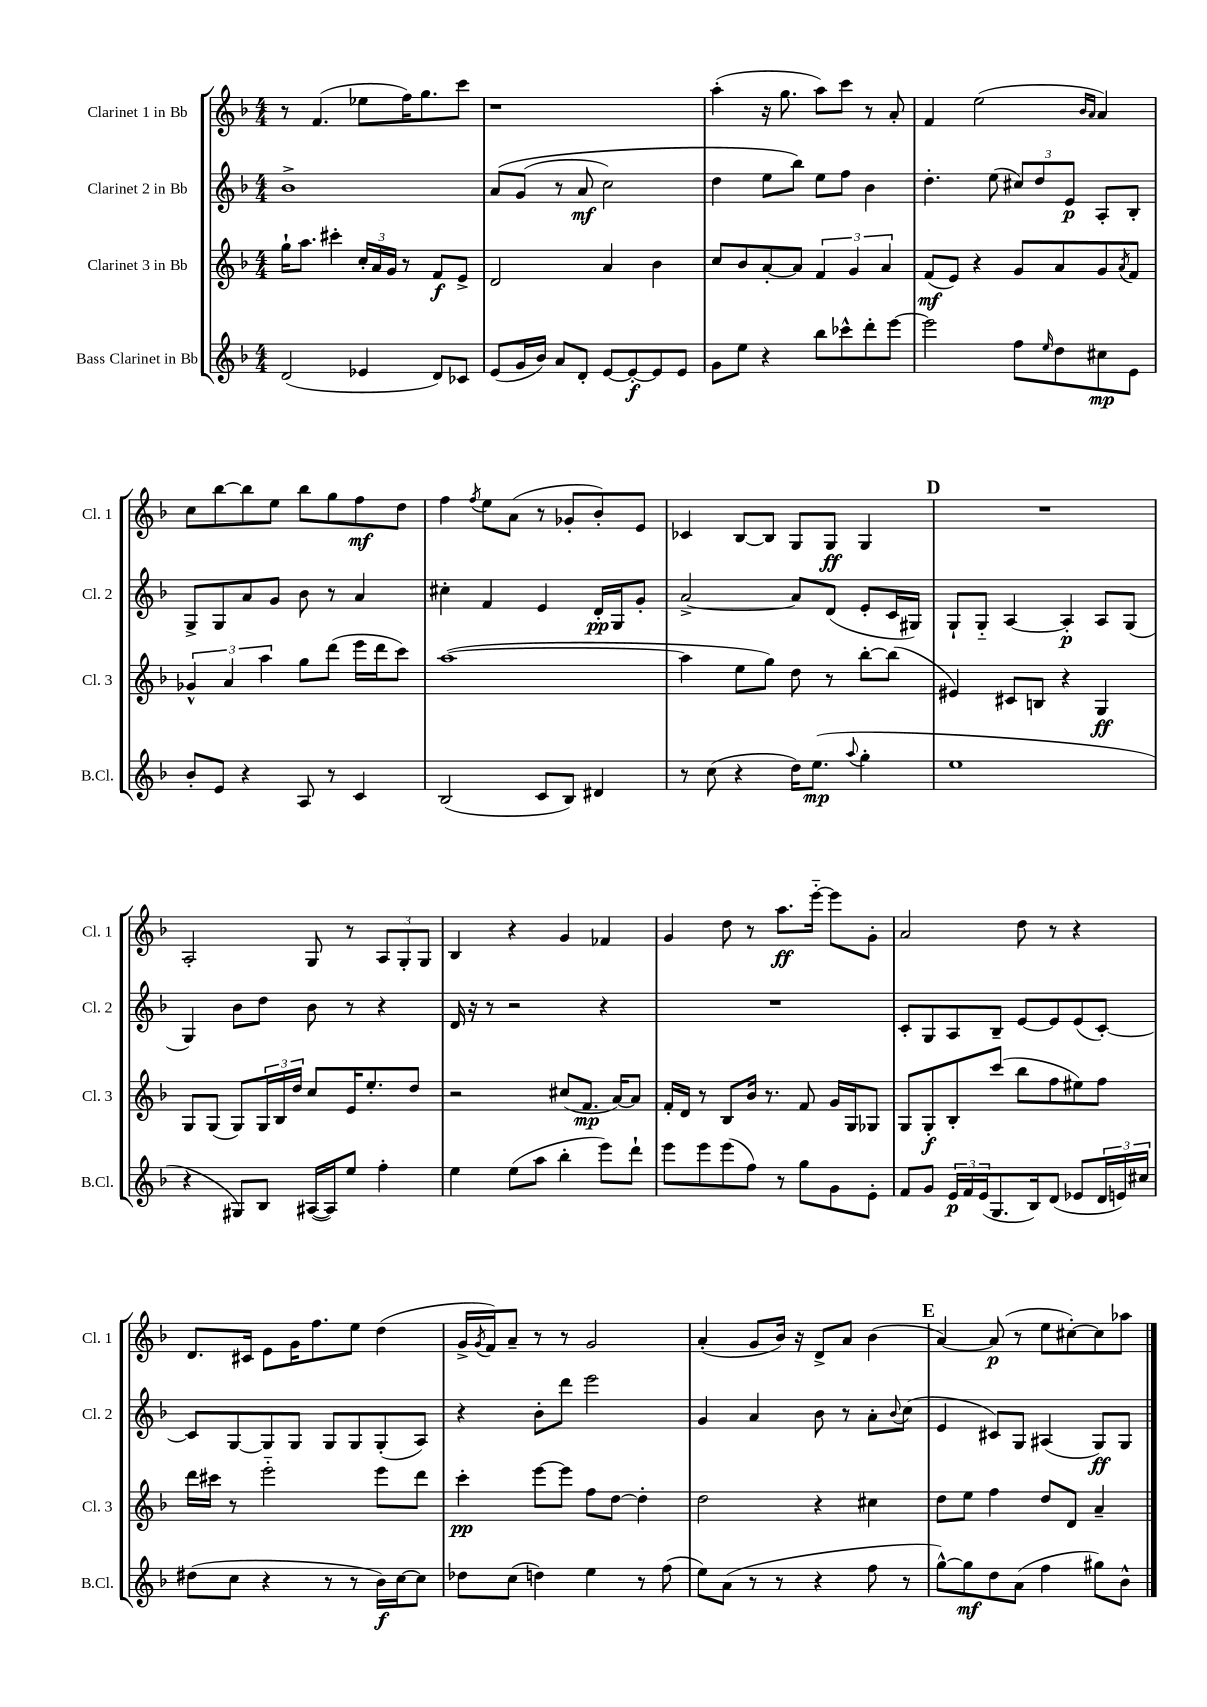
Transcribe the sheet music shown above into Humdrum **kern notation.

**kern	**kern	**kern	**kern
*staff4	*staff3	*staff2	*staff1
*clefG2	*clefG2	*clefG2	*clefG2
*k[b-]	*k[b-]	*k[b-]	*k[b-]
*M4/4	*M4/4	*M4/4	*M4/4
(2d	16gg`	1b-^	8r
.	8.aa	.	.
.	.	.	(4.f
.	4ccc#'	.	.
4e-	24cc'	.	8ee-
.	24a	.	.
.	24g	.	.
.	8r	.	16ff)
.	.	.	8.gg
8d)	8f	.	.
8c-	8e^	.	8ccc
=	=	=	=
(8e	2d	&(8a	1r
16g	.	(8g	.
16b-)	.	.	.
8a	.	8r	.
8d'	.	8a	.
[8e	4a	2cc)	.
8e'_	.	.	.
8e]	4b-	.	.
8e	.	.	.
=	=	=	=
8g	8cc	4dd	(4aa'
8ee	8b-	.	.
4r	[8a'	8ee	16r
.	.	.	8.gg
.	8a]	8bb-&)	.
8bb-	6f	8ee	8aa)
8ccc-^^	.	8ff	8ccc
.	6g	.	.
8ddd'	.	4b-	8r
.	6a	.	.
[8eee	.	.	8a'
=	=	=	=
2eee]	(8f	4.dd'	4f
.	8e)	.	.
.	4r	.	(2ee
.	.	(8ee	.
8ff	8g	12cc#)	.
.	.	12dd	.
16qqee	.	.	.
8dd	8a	.	.
.	.	12e	.
.	.	.	16qqb-
.	.	.	16qqa
8cc#	8g	8A'	4a)
.	8qa	.	.
8e	8f	8B-'	.
=	=	=	=
8b-'	6g-^^	8G^	8cc
8e	.	8G	[8bb-
.	6a	.	.
4r	.	8a	8bb-]
.	6aa	.	.
.	.	8g	8ee
8A	8gg	8b-	8bb-
8r	(8ddd	8r	8gg
4c	16eee	4a	8ff
.	16ddd	.	.
.	8ccc)	.	8dd
=	=	=	=
(2B-	([1aa	4cc#'	4ff
.	.	.	8qff
.	.	4f	8ee
.	.	.	(8a
8c	.	4e	8r
8B-)	.	.	8g-'
4d#	.	16d'	8b-')
.	.	16G	.
.	.	8g'	8e
=	=	=	=
8r	4aa]	[2a^	4c-
(8cc	.	.	.
4r	8ee	.	[8B-
.	8gg)	.	8B-]
16dd)	8dd	8a]	8G
(8.ee	.	.	.
.	8r	(8d	8G
8qqaa	.	.	.
4gg'	[8bb-'	8e'	4G
.	(8bb-]	16c	.
.	.	16G#)	.
=	=	=	=
1ee	4e#)	8G`	1r
.	.	8G'~	.
.	8c#	[4A	.
.	8B	.	.
.	4r	4A']	.
.	4G	8A	.
.	.	(8G	.
=	=	=	=
4r	8G	4G)	2A'
.	(8G	.	.
8G#)	8G)	8b-	.
8B-	24G	8dd	.
.	24B-	.	.
.	24dd	.	.
([16A#	8cc	8b-	8G
16A#])	.	.	.
8ee	16e	8r	8r
.	8.ee'	.	.
4ff'	.	4r	12A
.	.	.	12G'
.	8dd	.	.
.	.	.	12G
=	=	=	=
4ee	2r	16d	4B-
.	.	16r	.
.	.	8r	.
(8ee	.	2r	4r
8aa	.	.	.
4bb-'	(8cc#	.	4g
.	8.f	.	.
8eee)	.	4r	4f-
.	[16a)	.	.
8ddd`	8a]	.	.
=	=	=	=
8eee	16f'	1r	4g
.	16d	.	.
8eee	8r	.	.
(8eee	8B-	.	8dd
8ff)	16b-	.	8r
.	8.r	.	.
8r	.	.	8.aa
8gg	8f	.	.
.	.	.	[16eee'~
8g	16g	.	8eee]
.	16G	.	.
8e'	8G-	.	8g'
=	=	=	=
8f	8G	8c'	2a
8g	8G'	8G	.
24e	8B-'	8A	.
24f	.	.	.
(24e	.	.	.
8.G	(8ccc	8B-~	.
.	8bb-	[8e	8dd
16B-)	.	.	.
(8d	8ff	8e]	8r
8e-	8ee#)	(8e	4r
24d	8ff	[8c')	.
24e)	.	.	.
24cc#	.	.	.
=	=	=	=
(8dd#	16ddd	8c]	8.d
.	16ccc#	.	.
8cc	8r	[8G	.
.	.	.	16c#
4r	2eee'~	8G]	8e
.	.	8G	16g
.	.	.	8.ff
8r	.	8G	.
8r	.	8G	8ee
16b-)	8eee	(8G'	(4dd
[16cc	.	.	.
8cc]	8ddd	8A)	.
=	=	=	=
8dd-	4ccc'	4r	16g^
.	.	.	8qg
.	.	.	16f)
(8cc	.	.	8a~
4dd)	[8eee	8b-'	8r
.	8eee]	8ddd	8r
4ee	8ff	2eee	2g
.	[8dd	.	.
8r	4dd']	.	.
(8ff	.	.	.
=	=	=	=
8ee)	2dd	4g	(4a'
(8a	.	.	.
8r	.	4a	8g
8r	.	.	16b-)
.	.	.	16r
4r	4r	8b-	8d^
.	.	8r	8a
8ff	4cc#	8a'	(4b-
.	.	8qqb-	.
8r	.	(8cc	.
=	=	=	=
[8gg^^)	8dd	4e	[4a)
8gg]	8ee	.	.
8dd	4ff	8c#)	(8a]
(8a	.	8G	8r
4ff	8dd	(4A#	8ee
.	8d	.	[8cc#')
8gg#)	4a~	8G)	8cc#]
8b-^^	.	8G	8aa-
==	==	==	==
*-	*-	*-	*-
